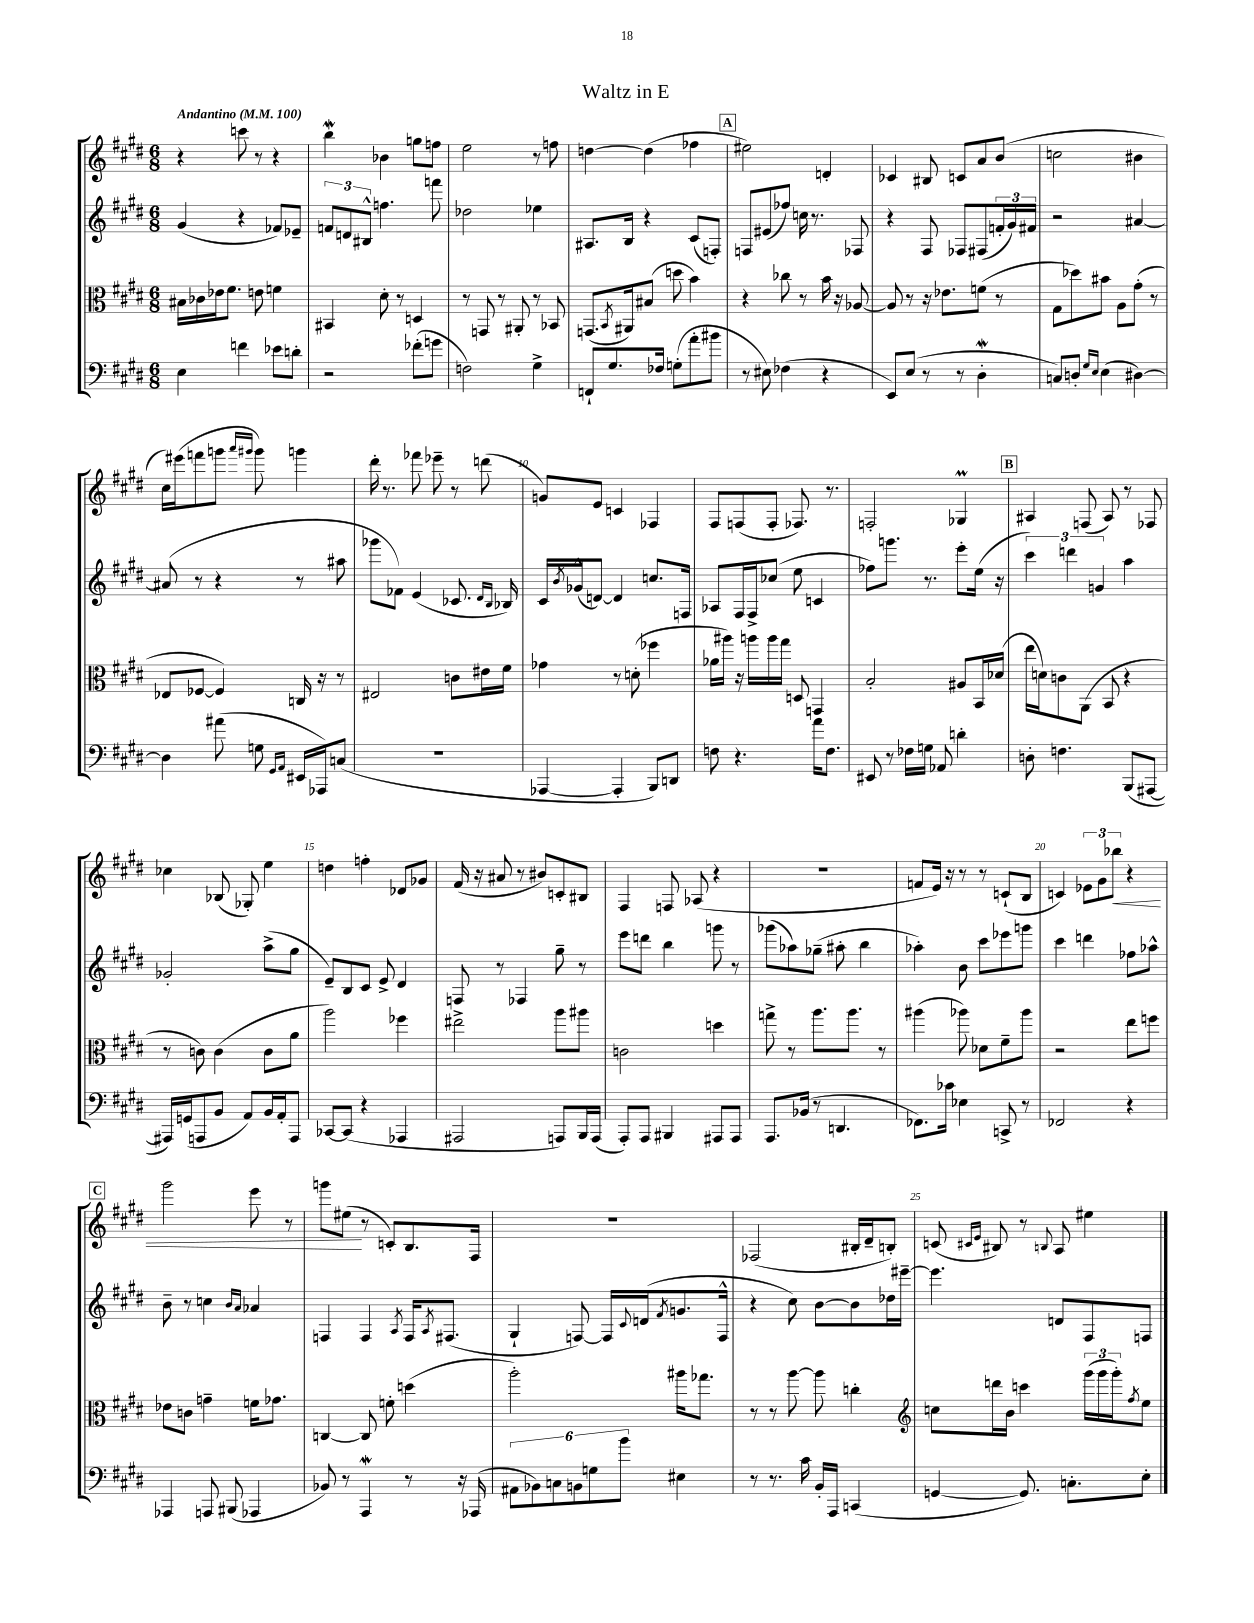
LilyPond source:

\header { title = "Waltz in E" }
<<
\new StaffGroup <<
\new Staff = "s0" {
    \clef treble \key e \major \numericTimeSignature \time 6/8 \tempo "Andantino" 4 = 100
    r4 c'''8 r8 r4 |
    b''4\mordent bes'4 g''8 f''8 |
    e''2 r8 f''8 |
    d''4~ d''4( fes''4 |
    \mark \markup { \box "A" } eis''2) d'4-. |
    ces'4 bis8 c'8 a'8 b'8( |
    c''2 bis'4 |
    cis''16) eis'''16( f'''8 g'''8 \grace { a'''16 gis'''16 } gis'''8) g'''4 |
    dis'''16-. r8. fes'''8 ees'''8-- r8 d'''8( |
    g'8) e'8 c'4 fes4 |
    fis8 f8( f8-. fes8.) r8. |
    f2-. ges4\prall |
    \mark \markup { \box "B" } ais4 f8( ais8) r8 fes8 |
    ces''4 bes8( ges8-.) e''4 |
    d''4 f''4-. des'8 ges'8 |
    fis'16( r16 ais'8 r8 bis'8) c'8-. bis8 |
    fis4 f8 aes8( r4 |
    R2. |
    f'8 e'16) r16 r8 r8 c'8-!( b8 |
    c'4) \tuplet 3/2 { ees'8 gis'8 bes''8\< } r4 |
    \mark \markup { \box "C" } gis'''2 e'''8 r8 |
    g'''8 eis''8\!( r8 c'8-.) b8. fis16 |
    R2. |
    fes2( bis16-. dis'16-- b8-.) |
    c'8( \grace { cis'16 e'16 } bis8) r8 \appoggiatura { b8 } a8 eis''4 \bar "|." |
}
\new Staff = "s1" {
    \clef treble \key e \major \numericTimeSignature \time 6/8
    gis'4( r4 fes'8) ees'8-- |
    \tuplet 3/2 { f'8 d'8 bis8-^ } f''4. f'''8 |
    des''2 ees''4 |
    ais8. b16 r4 cis'8( f8-.) |
    \mark \markup { \box "A" } f8 eis'8( fes''8) c''16 r8. fes8 |
    r4 fis8 fes8 fis8( \tuplet 3/2 { f'16-. gis'16) fis'16 } |
    r2 ais'4~ |
    ais'8( r8 r4 r8 ais''8 |
    ges'''8 fes'8) e'4( ces'8. \grace { dis'16 b16 } bes16) |
    cis'16 \acciaccatura { b'8 } ges'16-^( d'8~) d'4 c''8. f16 |
    aes8 fis16 fis16-> ces''8( e''8 c'4 |
    fes''8) g'''8. r8. e'''8-. e''16( r16 |
    \mark \markup { \box "B" } \tuplet 3/2 { cis'''4) d'''4 g'4 } a''4 |
    ges'2-. a''8->( gis''8 |
    e'8--) b8 cis'8 e'8-> dis'4 |
    f8 r8 fes4 gis''8-- r8 |
    e'''8 d'''8 b''4 g'''8 r8 |
    ges'''8( aes''8) ges''8--( ais''8-. b''4 |
    aes''4-.) b'8 cis'''8 ees'''8 g'''8 |
    cis'''4 d'''4 fes''8 aes''8-^ |
    \mark \markup { \box "C" } b'8-- r8 c''4 \grace { b'16 a'16 } aes'4 |
    f4 f4 \acciaccatura { a8 } f16 \acciaccatura { a8 } fis8.( |
    gis4-! f8~) f16 \appoggiatura { cis'8 } d'16( \acciaccatura { fis'8 } g'8. f16-^ |
    r4 cis''8) b'8~ b'8 des''16 eis'''16~-- |
    eis'''4. d'8 fis8 f8 \bar "|." |
}
\new Staff = "s2" {
    \clef alto \key e \major \numericTimeSignature \time 6/8
    bis16 ces'16 ees'16 fis'8. e'8 f'4 |
    bis,4 dis'8-. r8 d4 |
    r8 g,8 r8 ais,8-. r8 bes,8 |
    g,8.( \acciaccatura { b,8 } ais,16) bis8( d''8 b'4) |
    \mark \markup { \box "A" } r4 ces''8 r8 b'16 r16 aes8~ |
    aes8 r8 r16 ees'8. f'8( r8 |
    gis8 des''8) bis'8 a8 gis'8-.( r8 |
    ees8 fes8~ fes4) c16 r16 r8 |
    eis2 c'8 eis'16 fis'16 |
    ges'4 r8 d'8-.( fes''4 |
    aes'16 ais''16) r16 a''16 a''16 gis''16 d8 g,4 |
    b2-. ais8 b,16 des'16( |
    \mark \markup { \box "B" } e''16 d'16) c'8 a,8( b,8 r4 |
    r8 c'8) c'4( c'8 a'8 |
    a''2) fes''4 |
    eis''2-> a''8 ais''8 |
    c'2 d''4 |
    g''8-> r8 a''8. a''8. r8 |
    ais''4( aes''8) des'8 fis'8-- aes''8 |
    r2 e''8 f''8 |
    \mark \markup { \box "C" } ees'8 c'8 g'4-- f'16 ges'8. |
    c4~ c8 f'8-. d''4( |
    a''2-.) ais''16 ges''8. |
    r8 r8 a''8~ a''8 c''4-. |
    \clef treble c''8 d'''16 b'16 c'''4 \tuplet 3/2 { gis'''16( gis'''16 gis'''16-.) } \acciaccatura { fis''8 } e''8 \bar "|." |
}
\new Staff = "s3" {
    \clef bass \key e \major \numericTimeSignature \time 6/8
    e4 f'4 ees'8 d'8-. |
    r2 fes'8-.( g'8 |
    f2) gis4-> |
    f,8-! gis8. fes16 g8-.( a'8-. bis'8 |
    \mark \markup { \box "A" } r8 eis8) fes4( r4 |
    e,8) e8( r8 r8 dis4-.\mordent |
    c8) d8-. \grace { gis16 e16 } e4( dis4~) |
    dis4 ais'8( g8 \grace { gis,16 a,16 } eis,16 aes,,16) c8( |
    R2. |
    aes,,4~ aes,,4-. b,,8) d,8 |
    f8 r4. a'16 f8. |
    eis,8 r8 fes16 g16 aes,8 d'4-. |
    \mark \markup { \box "B" } d8-. f4. b,,8( ais,,8~ |
    ais,,16) g,16( a,,8 b,8 a,8) b,16 a,16-. a,,8 |
    ces,8~ ces,8( r4 aes,,4 |
    ais,,2 a,,8) b,,16 a,,16( |
    a,,8-.) a,,8 bis,,4 ais,,8 ais,,8 |
    a,,8. bes,16( r8 d,4. |
    fes,8.) ces'16 ees4 c,8-> r8 |
    fes,2 r4 |
    \mark \markup { \box "C" } aes,,4 a,,8 bis,,8( aes,,4 |
    bes,8) r8 a,,4\mordent r8 r16 aes,,16( |
    \tuplet 6/4 { ais,8 bes,8) c8 b,8 g8 b'8 } eis4 |
    r8 r8. cis'16 b,16-. a,,16 c,4( |
    g,4~ g,8.) c8.-. e8-. \bar "|." |
}
>>
>>
\layout { \context { \Score \override BarNumber.break-visibility = ##(#f #t #t) barNumberVisibility = #(every-nth-bar-number-visible 5) } }
